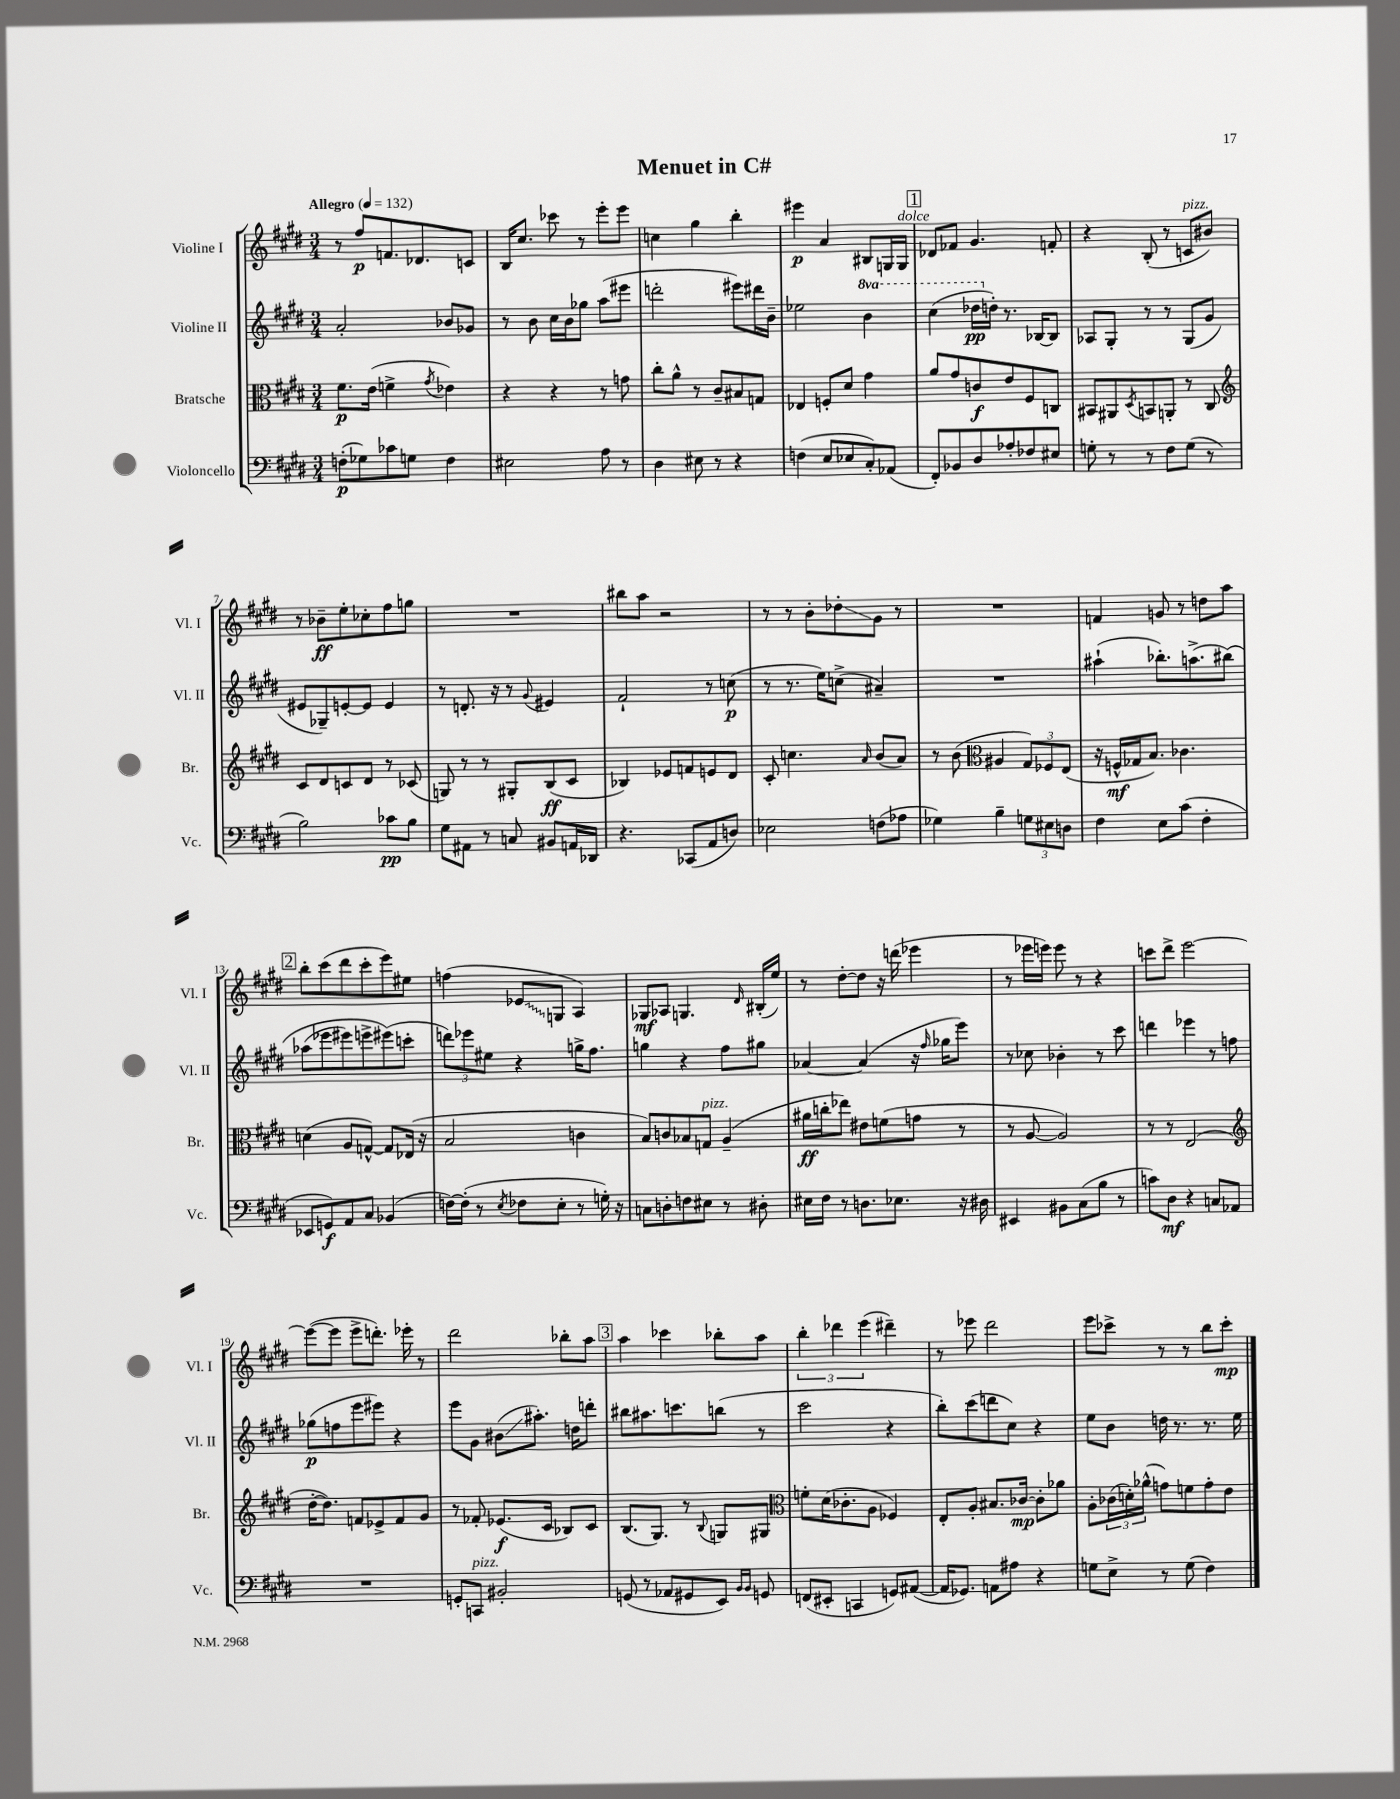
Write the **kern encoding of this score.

**kern	**kern	**kern	**kern
*staff4	*staff3	*staff2	*staff1
*clefF4	*clefC3	*clefG2	*clefG2
*k[f#c#g#d#]	*k[f#c#g#d#]	*k[f#c#g#d#]	*k[f#c#g#d#]
*M3/4	*M3/4	*M3/4	*M3/4
*MM132	*MM132	*MM132	*MM132
(8F'	8.f#	2a'	8r
8G-)	.	.	8ff#
.	(16e	.	.
8c-	4f^	.	8.f
8G	.	.	.
.	.	.	8.d-
.	8qg#	.	.
4F	4e-)	8b-	.
.	.	8g-	8c
=	=	=	=
2E#	4r	8r	16B
.	.	.	8.cc#
.	.	8b	.
.	4r	16cc#	8ccc-
.	.	16b	.
.	.	8gg-	8r
8A	8r	(8aa	8eee'
8r	8g	8eee#	8eee
=	=	=	=
4D#	8cc#'	2ddd'	4cc
.	8a^^	.	.
8E#	8r	.	4gg#
8r	8c#~	.	.
4r	8B#	8eee#)	4bb'
.	8G	16ddd#	.
.	.	16b~	.
=	=	=	=
(4F	4E-	2ee-	4eee#
8E	8F'	.	4a
8E-	8d#	.	.
8C#')	4g#	4bb	8B#
(8AA-	.	.	16G
.	.	.	16G
=	=	=	=
8FF#')	8a	(4ccc#	8d-
8BB-	8g#	.	8f-
8D#	8c	16ddd-	4.g#
.	.	16dd')	.
8A-'	8e	8.r	.
8F-	8F#	.	.
.	.	[16B-	.
8E#	8C	8B-]	8f'
=	=	=	=
8G'	8BB#	8A-	4r
8r	8AA#	8G#'	.
.	8qD#	.	.
8r	8BB	8r	(8B'
8F#	8AA'	8r	8r
(8G	8r	(8G#	8c
8r	8C#	8g#	8b#)
=	=	=	=
*	*clefG2	*	*
2B)	8c#	8e#	8r
.	8d#	8G-~)	8b-~
.	8c	[8e'	8ee'
.	8d#	8e]	8cc-'
8c-	8r	4e	8ff#
8B	(8c-	.	8gg
=	=	=	=
8G#	8G)	8r	2.r
8AA#	8r	8.d'	.
8r	8r	.	.
.	.	16r	.
8C	8G#'	8r	.
.	.	8qqg#	.
8BB#	(8B	4e#	.
16AA	8c#	.	.
16DD-	.	.	.
=	=	=	=
4.r	4B-)	2f#`	8bb#
.	.	.	8aa
.	8e-	.	2r
(8CC-	8f	.	.
8AA	8e	8r	.
8D)	8d#	(8cc	.
=	=	=	=
2E-	8c#'	8r	8r
.	4.cc	8.r	8r
.	.	.	8b'
.	.	16ee)	.
.	.	(8cc^	8dd-'
.	16qqa	.	.
(8F	(8b	4a#~)	8g#
8A-	8a)	.	8r
=	=	=	=
4G-)	8r	2.r	2.r
.	(8b	.	.
*	*clefC3	*	*
4B~	4A#	.	.
12G	12G#)	.	.
12E#	12F-	.	.
12D	(12E	.	.
=	=	=	=
4F#	16r	(4aa#`	4f
.	16F^^	.	.
.	16G-	.	.
.	8.B)	.	.
8E	.	8.bb-')	8g
(8c#	4.c-	.	8r
.	.	(8.aa^	.
4F#'	.	.	8dd
.	.	&(8bb#)	8aa
=	=	=	=
8EE-	(4d	(8aa-	8bb'
8GG)	.	8eee-	(8ccc#
8AA	8A	8eee#)	8ddd#
8C#	[8G^^)	8eee^	8ccc#'
(4BB-	8G]	(8eee#&)	8eee)
.	(16E-	8ccc'	8ee#
.	16r	.	.
=	=	=	=
[16F)	2B	12ddd)	(4ff
(16F']	.	.	.
.	.	12eee-	.
8r	.	.	.
.	.	12ee#	.
8qE	.	.	.
8F-	.	4r	8e-
8E'	.	.	8G
8r	4c	16gg^	4A)
.	.	8.ff#	.
16G')	.	.	.
16r	.	.	.
=	=	=	=
8C	8B)	4gg	8G-
8D'	8c	.	8A-
8F	8B-	4r	4.G
8E#	8G	.	.
8r	(4A~	8ff#	.
.	.	.	16qqd#
8D#'	.	8gg#	(16B#'
.	.	.	16ee)
=	=	=	=
16E#	16a#	[4a-	8r
16F#	16cc'	.	.
8r	8ee-)	.	[8dd#'
8.D	8e#	(4a-]	8dd#]
.	(8f	.	16r
8.E-	.	.	(16ddd
.	8g	16r	4eee-
.	.	16qqff#	.
.	.	16gg-	.
16r	8r	8eee)	.
16D#	.	.	.
=	=	=	=
4EE#	8r	8r	8r
.	[8A	8cc-	16eee-
.	.	.	16eee)
8BB#	2A])	4b-'	8eee
(8C#	.	.	8r
8B	.	8r	4r
8r	.	8ccc#	.
=	=	=	=
8c)	8r	4ddd	8ccc
8D#	8r	.	8ddd#^
4r	(2E	4eee-	[2eee
8C	.	8r	.
8AA-	.	8ff	.
=	=	=	=
*	*clefG2	*	*
2.r	[16dd#'	(8gg-	(8eee_
.	8.dd#])	.	.
.	.	8ff	8eee]
.	8f	8eee	8eee^
.	8e-^	8eee#)	8.ddd')
.	8f	4r	.
.	.	.	16eee-'
.	8g#	.	8r
=	=	=	=
8GG'	8r	8eee	2ddd#
8CC	8f-'	8g#	.
2BB#'	(8.e-	(8b#	.
.	.	8.aa#')	.
.	16c#	.	.
.	8B-)	.	8bb-'
.	.	16dd	.
.	8c#	8ddd'	8aa
=	=	=	=
(8GG	(8.B	8bb#	4aa
8r	.	8.aa#	.
.	8.G#)	.	.
8AA-	.	.	4ccc-
.	.	8.ccc	.
8GG#	8r	.	.
.	8qqB	.	.
8EE)	8G	(8bb	8bb-'
16qqBB	.	.	.
16qqBB	.	.	.
8GG	8G#	8r	8aa
=	=	=	=
*	*clefC3	*	*
(8FF	8f'	2ccc#	6bb'
8EE#'	(16d#	.	.
.	.	.	6ddd-
.	8.c-'	.	.
4CC	.	.	.
.	.	.	(6eee
.	8A	.	.
8GG)	4F-)	4r	4ddd#~)
([8AA#	.	.	.
=	=	=	=
16AA#]	8E'	8bb')	8r
8.GG-)	.	.	.
.	8A'	(8ccc#	8eee-
8AA	8.B#	8ddd	2ddd#
8A#	.	8cc#)	.
.	[16c-	.	.
4r	8c-']	4r	.
.	8a-	.	.
=	=	=	=
8G	8A'	8ee	8eee
8E^	(24c-	8b	8ccc-^
.	24d')	.	.
.	(24a-^^	.	.
8r	8g)	16dd	8r
.	.	8.r	.
(8G	8f	.	8r
4F#)	8g'	8.r	8bb
.	8e	.	8ccc-'
.	.	16ee	.
==	==	==	==
*-	*-	*-	*-
